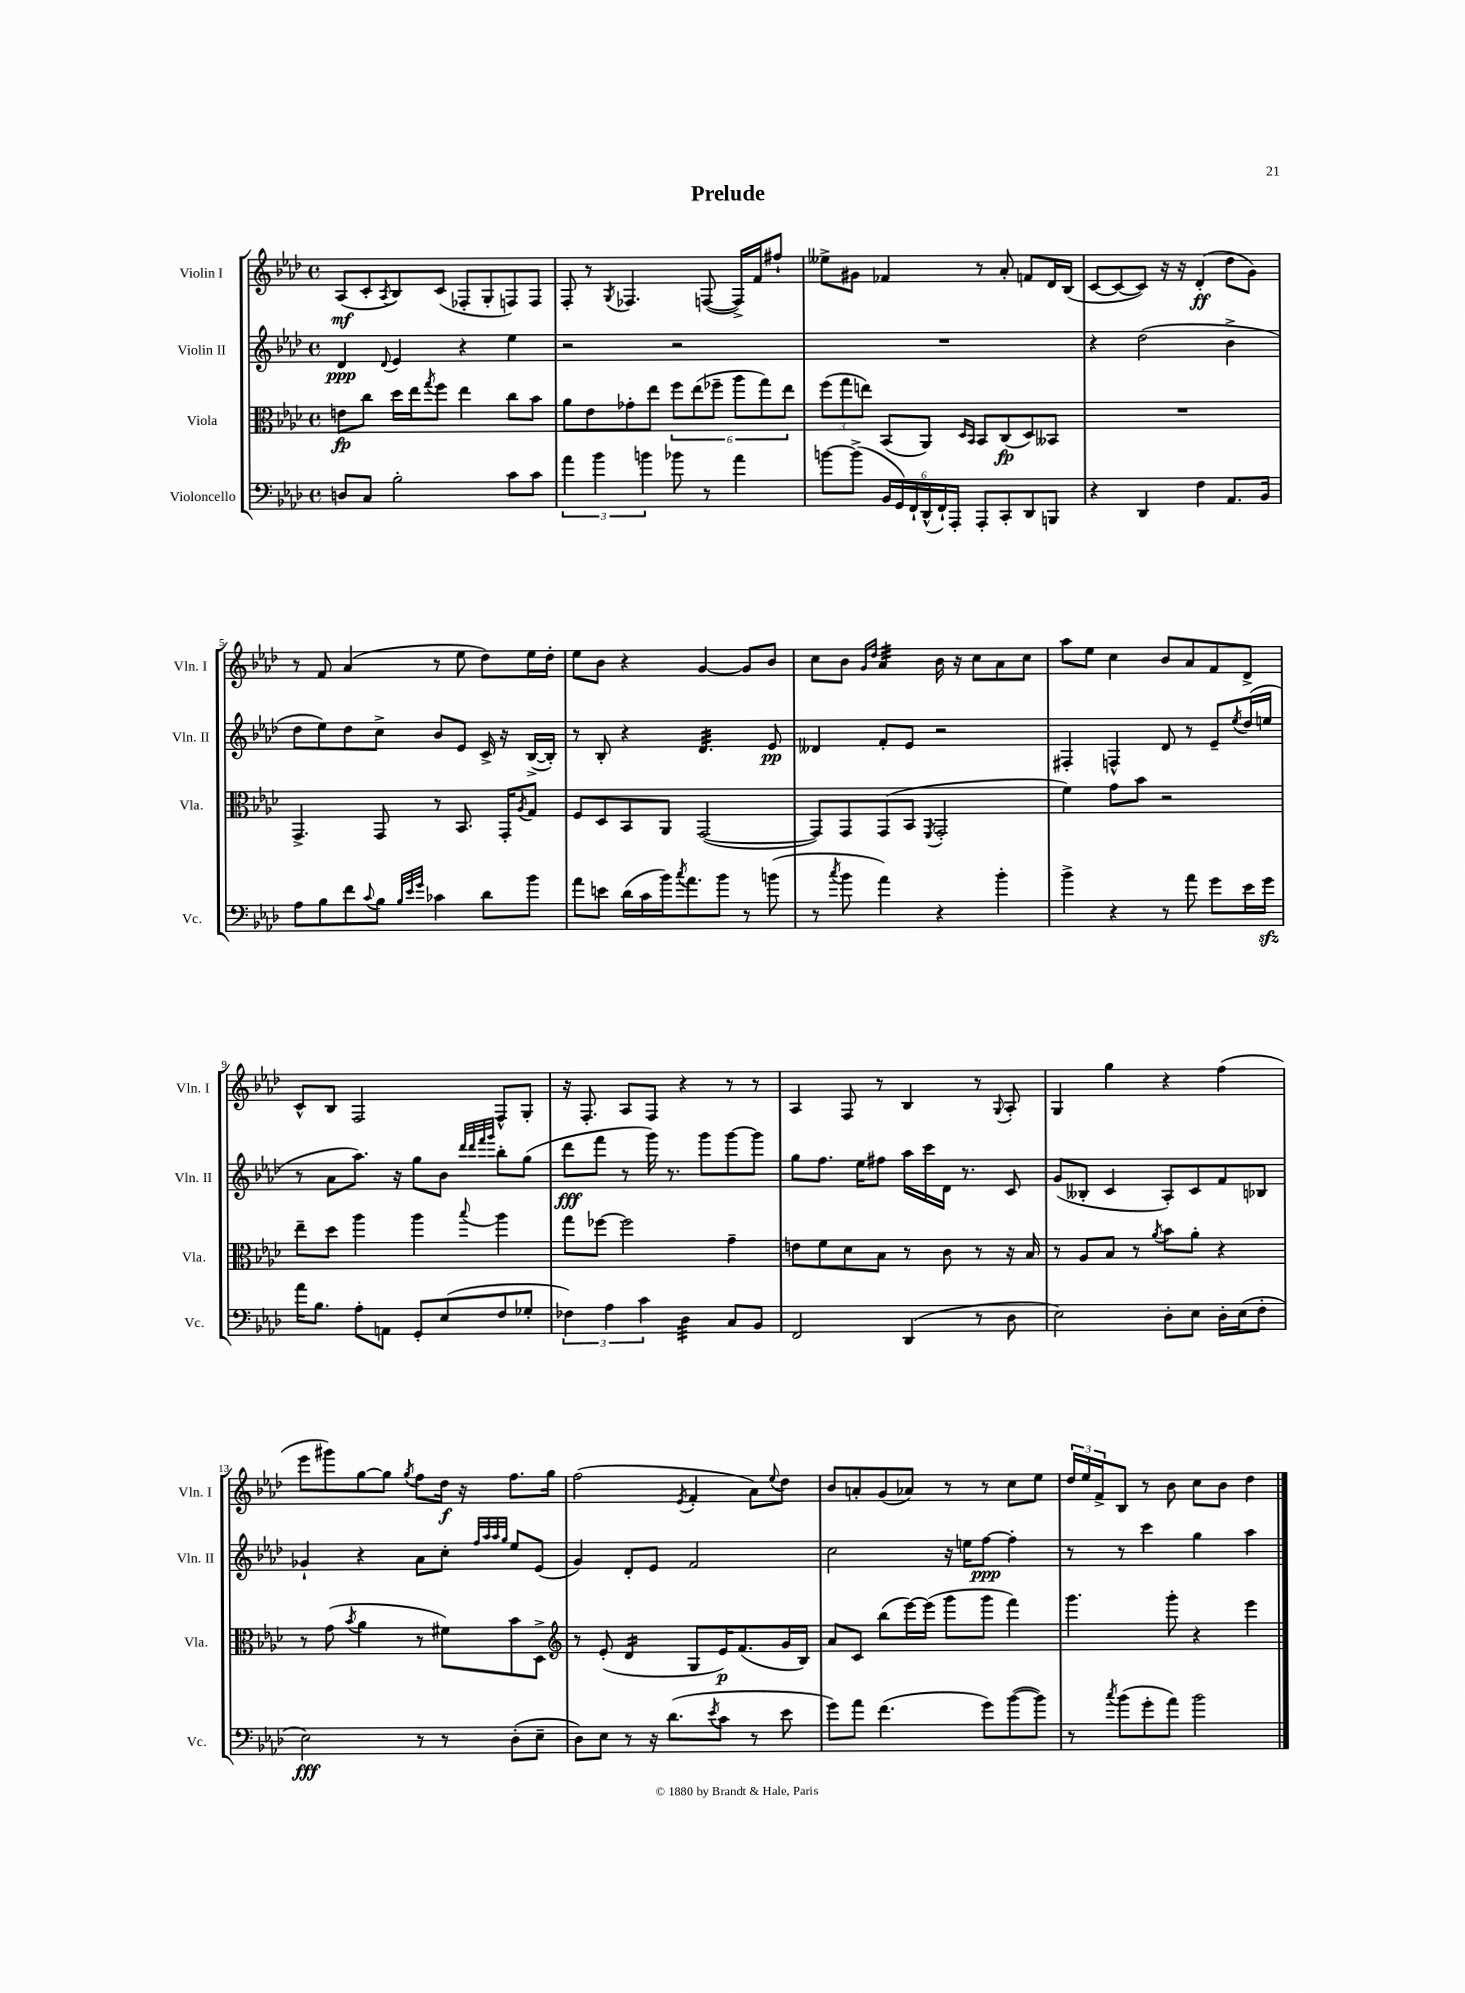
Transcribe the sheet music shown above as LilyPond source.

\header { title = "Prelude" }
<<
\new StaffGroup <<
\new Staff = "s0" \with { instrumentName = "Violin I" shortInstrumentName = "Vln. I" } {
    \clef treble \key aes \major \defaultTimeSignature \time 4/4
    aes8\mf( c'8-. \acciaccatura { aes8 } bes8) c'8( fes8-. g8-. f8) f8 |
    f8-. r8 \acciaccatura { g8 } fes4. f8~( f16->) f'16 fis''8-! |
    eeses''8-> gis'8 fes'4 r8 aes'8-. f'8 des'16 bes16( |
    c'8~ c'8~ c'8) r16 r16 des'4-.\ff( des''8 g'8) |
    r8 f'8 aes'4( r8 ees''8 des''8) ees''16 des''16-. |
    ees''8 bes'8 r4 g'4~ g'8 bes'8 |
    c''8 bes'8 \grace { g'16 des''16 } aes'4:32 bes'16 r16 c''8 aes'8 c''8 |
    aes''8 ees''8 c''4 bes'8 aes'8 f'8 des'8-> |
    c'8-^ bes8 f2 f8-^ g8-. |
    r16 f8.-. aes8 f8 r4 r8 r8 |
    aes4 f8 r8 bes4 r8 \appoggiatura { g8 } aes8-. |
    g4 g''4 r4 f''4( |
    ees'''8 gis'''8) g''8~ g''8 \acciaccatura { g''8 } f''8 des''16\f r16 f''8. g''16 |
    f''2( \acciaccatura { ees'8 } f'4-. aes'8) \appoggiatura { ees''8 } des''8 |
    bes'8 a'8-. g'8( aes'8) r8 r8 c''8 ees''8 |
    \tuplet 3/2 { des''16 ees''16 f'16-> } bes8 r8 bes'8 c''8 bes'8 des''4 \bar "|." |
}
\new Staff = "s1" \with { instrumentName = "Violin II" shortInstrumentName = "Vln. II" } {
    \clef treble \key aes \major \defaultTimeSignature \time 4/4
    des'4\ppp \appoggiatura { des'8 } ees'4 r4 ees''4 |
    r2 r2 |
    R1 |
    r4 des''2( bes'4-> |
    des''8 ees''8) des''8 c''8-> bes'8 ees'8 c'16-> r16 bes16~->( bes16-.) |
    r8 bes8-. r4 des'4.:32 ees'8\pp |
    deses'4 f'8-. ees'8 r2 |
    fis4-. f4-^ des'8 r8 ees'8-- \acciaccatura { ees''8 } des''16( e''16 |
    r8 aes'8 aes''8.) r16 g''8 bes'8 \grace { des'''32 des'''32 f'''32 g'''32 } bes''8-. g''8( |
    des'''8\fff f'''8 r8 g'''16) r8. g'''8 g'''8~ g'''8 |
    g''8 f''8. ees''16 fis''8 aes''16 c'''16 des'16 r8. c'8 |
    g'8( beses8-. c'4 aes8-.) c'8 f'8 bes8 |
    ges'4-! r4 aes'8 c''8-. \grace { f''32 aes''32 aes''32 g''32 } ees''8 ees'8( |
    g'4) des'8-. ees'8 f'2 |
    c''2 r16 e''16 f''8~\ppp f''4-. |
    r8 r8 c'''4 g''4 aes''4 \bar "|." |
}
\new Staff = "s2" \with { instrumentName = "Viola" shortInstrumentName = "Vla." } {
    \clef alto \key aes \major \defaultTimeSignature \time 4/4
    e'8\fp c''8 des''16 ees''16 \acciaccatura { g''8 } f''8 ees''4 c''8 bes'8 |
    aes'8 ees'8 ges'8-. ees''8 \tuplet 6/4 { f''8 ees''8( fes''8-- aes''8 g''8) ees''8 } |
    \tuplet 3/2 { f''8( g''8 e''8) } bes,8( aes,8) \grace { des16 bes,16 } bes,8 c8\fp( des8) beses,8 |
    R1 |
    g,4.-> g,8 r8 bes,8. g,16-. \acciaccatura { aes8 } g8 |
    f8 des8 bes,8 aes,8 g,2~( |
    g,8) g,8 g,8( bes,8 \acciaccatura { f,8 } g,2-. |
    f'4) g'8 bes'8 r2 |
    ees''8-- des''8 aes''4 aes''4 \appoggiatura { bes''8 } aes''4 |
    g''8 fes''8~ fes''2 g'4-- |
    e'8 f'8 des'8 bes8 r8 c'8 r8 r16 bes16 |
    r8 aes8 bes8 r8 \acciaccatura { aes'8 } bes'8 aes'8-. r4 |
    r8 g'8( \acciaccatura { bes'8 } aes'4 r8 fis'8) bes'8 des8-> |
    \clef treble r8 ees'8-.( des'4:16 g8 ees'16\p) f'8.( g'16 bes16) |
    aes'8 c'8 bes''8( ees'''16~) ees'''16( g'''8 g'''8 f'''4) |
    g'''4. g'''8-. r4 ees'''4 \bar "|." |
}
\new Staff = "s3" \with { instrumentName = "Violoncello" shortInstrumentName = "Vc." } {
    \clef bass \key aes \major \defaultTimeSignature \time 4/4
    d8 c8 bes2-. c'8 c'8 |
    \tuplet 3/2 { aes'4 bes'4 b'4 } bes'8 r8 aes'4 |
    b'8~ b'8->( \tuplet 6/4 { bes,16 g,16) f,16-! des,16-^( f,16-!) aes,,16-. } aes,,8-. c,8-. des,8 b,,8 |
    r4 des,4 f4 aes,8. bes,16 |
    aes8 bes8 f'8 \appoggiatura { c'8 } bes8 \grace { bes32 ees'32 g'32 } ces'4 des'8 bes'8 |
    aes'8 e'8 des'16( c'16 bes'16) \acciaccatura { c''8 } aes'8. bes'8 r8 b'8( |
    r8 \acciaccatura { c''8 } bes'8 aes'4) r4 bes'4-. |
    bes'4-> r4 r8 aes'8 g'8 ees'16 g'16\sfz |
    aes'16 bes8. aes8-. a,8 g,8-. ees8( f8 ges8-. |
    \tuplet 3/2 { fes4) aes4 c'4 } des4:32 c8 bes,8 |
    f,2 des,4( r8 des8 |
    ees2) des8-. ees8 des16-. ees16( f8-. |
    ees2\fff) r8 r8 des8-.( ees8-- |
    des8) ees8 r8 r16 des'8.( \acciaccatura { ees'8 } c'8 r8 ees'8 |
    g'8) aes'8 f'4.( g'8) bes'8~( bes'8) |
    r8 \acciaccatura { c''8 } bes'8( g'8-. aes'8) bes'2 \bar "|." |
}
>>
>>
